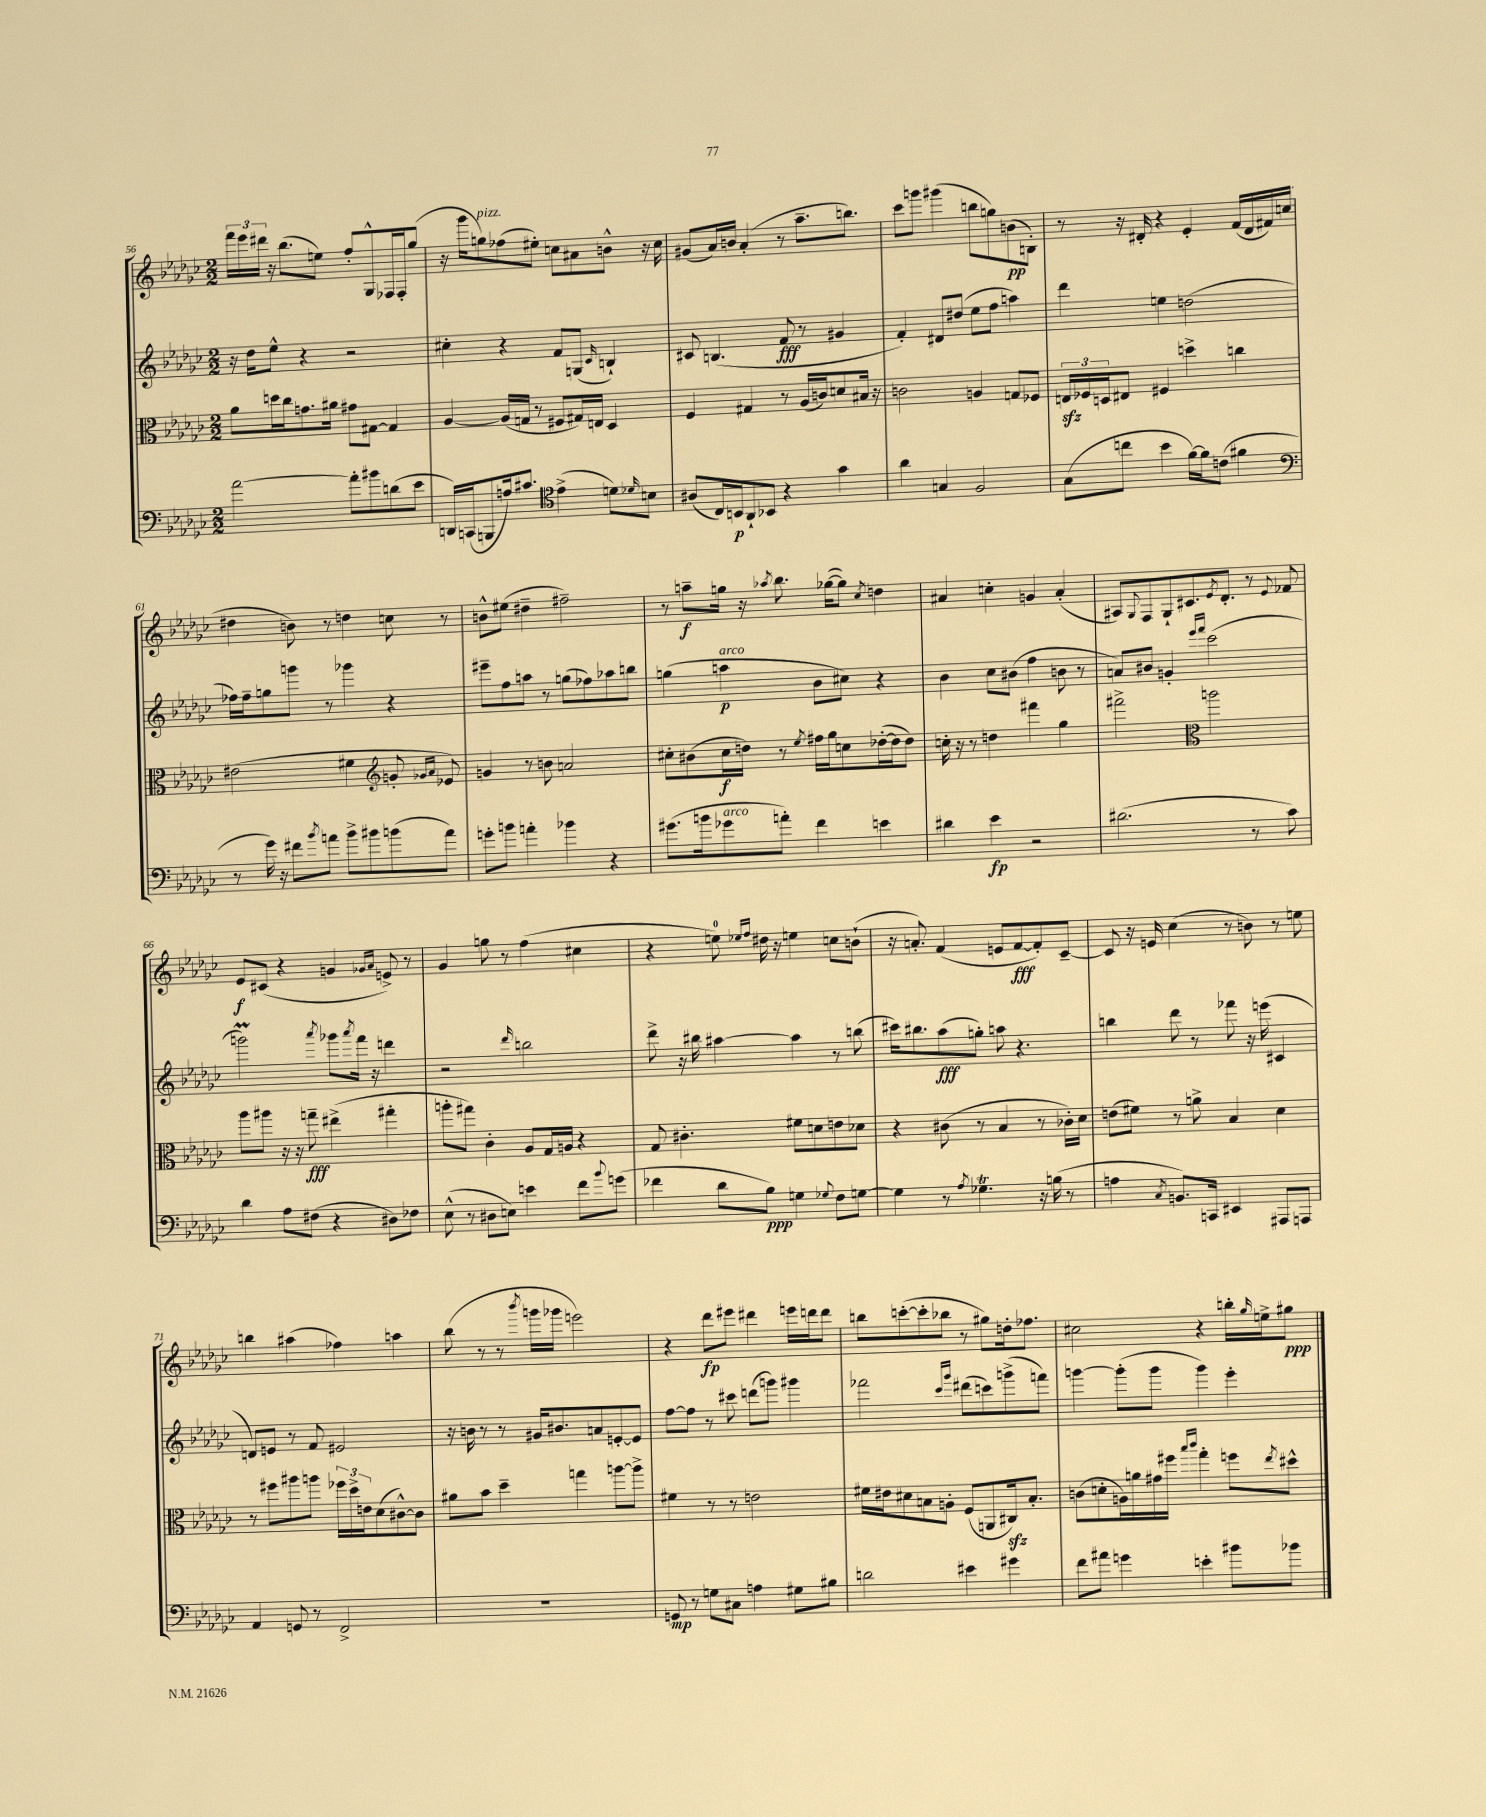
<<
\new StaffGroup <<
\new Staff = "s0" {
    \clef treble \key ges \major \numericTimeSignature \time 2/2
    \tuplet 3/2 { f'''16 ees'''16 dis'''16 } r16 bes''8.( e''8) f''8-. ges8-^ fes16 fes16-. ges''8( |
    r16 ges'''16 g''8^\markup { \italic "pizz." }) fes''8( eis''8-.) c''8 ais'8 b'8-^ r16 c''16 |
    gis'8( aes'16) b'16 aes'4-.( r8 aes''8.-- b''8.) |
    ces'''8 g'''8 gis'''4( b''8 g''8) b'8\pp( b8-.) |
    r8 r16 dis'16-. r4 ees'4-. f'16( dis'16 fis'16) c''16( |
    dis''4 b'8) r8 d''4 c''8 r8 |
    b'8-^ eis''8( dis''4-- fis''2--) |
    r8 a''8--\f g''16 r16 \acciaccatura { aes''8 } bes''8. ges''16~( ges''8) \acciaccatura { ces''8 } d''4 |
    ais'4 c''4-. g'4 ais'4-.( |
    ais8) \appoggiatura { ges8 } f8 ges8-! cis'8. \acciaccatura { ees'8 } des'8.-. r8 \appoggiatura { ees'8 } fes'8 |
    ees'8\f cis'8( r4 g'4 \grace { ges'16 aes'16 } e'8->) r8 |
    ges'4 g''8 r8 f''4( cis''4 |
    r4 e''8-0) \grace { ees''16 f''16 } dis''16 r16 e''4 c''8 b'8-!( |
    r16 a'8.-.) f'4( e'8 f'8~\fff f'8-.) ces'8~-- |
    ces'8 r16 e'16 ces''4( r8 b'8) r8 e''8 |
    b''4 ais''4( fes''4) a''4 |
    bes''8( r8 r8 \acciaccatura { bes'''8 } g'''16 ges'''16 e'''2) |
    r4 des'''8\fp eis'''8 dis'''4 e'''16 d'''16 d'''8 |
    b''8 c'''8~-.( c'''8-. bes''8 r8 gis''8) d''16-. fes''8. |
    cis''2 r4 b''16-. \grace { ges''16 } e''16-> gis''8\ppp \bar "|." |
}
\new Staff = "s1" {
    \clef treble \key ges \major \numericTimeSignature \time 2/2
    r16 des''16 ees''8-^ r4 r2 |
    cis''4-. r4 f'8 g8( \grace { ces'16 } b4-!) |
    cis'8 b4.( f'8\fff r8 gis'4 |
    f'4-.) dis'8 dis''8( ees''8 f''8 a''4) |
    des'''4 e''4 d''2( |
    fes''16) fes''16-- g''8 g'''8 r8 ges'''4 r4 |
    eis'''8-- f''8 a''8 r8 g''8( fes''8) aes''8 b''8 |
    g''4( a''4\p^\markup { \italic "arco" } bes'8 cis''8) r4 |
    bes'4 ces''8 bis'8( f''4 b'8 r8 |
    a'8) bis'8 g'4-. \grace { ees'''16 f'''16 } ces'''2( |
    g'''2\prall) \acciaccatura { aes'''8 } ges'''8 \acciaccatura { aes'''8 } f'''16 r16 d'''4 |
    r2 \grace { des'''16 } b''2 |
    des'''8-> r16 bis''16 ais''4~ ais''4 r8 b''8( |
    cis'''16) bis''8. aes''8\fff( g''8-.) a''8 r4. |
    b''4 des'''8 r8 fes'''8 r16 e'''16( cis'4 |
    d'8) e'8 r8 f'8 eis'2 |
    r16 b'16 r8 r8 gis'16 bis'8. a'8 e'8~-. e'8 |
    f''8~ f''8 r8 cis'''8 d'''8( g'''8) gis'''4 |
    fes'''2 \grace { ces'''16 ges'''16 } dis'''8( c'''8) g'''8->( f'''8) |
    g'''4~ g'''8-.( g'''8 g'''4) ees'''4-. \bar "|." |
}
\new Staff = "s2" {
    \clef alto \key ges \major \numericTimeSignature \time 2/2
    aes'8 d''16 ces''16 g'8. ais'16 gis'8 gis8~ gis4 |
    aes4~ aes16( g16 r8 fis8 gis16) e16 des4 |
    f4 gis4 r8 aes16( c'16) d'8 bis16 r16 |
    c'2 a4 g8 fes8 |
    \tuplet 3/2 { e16\sfz fes16 d16 } eis8 fis4 d''4-> c''4 |
    eis'2( fis'4 \clef treble g'8-. \grace { ges'16 aes'16 } ees'8) |
    g'4 r8 b'8 a'2 |
    cis''8-. bis'8( cis''16\f d''16) r8 \acciaccatura { ees''8 } fis''16 ges''16 c''8 des''16~-.( des''16 des''8) |
    c''16-. r16 r8 d''4 fis'''4 ges''4 |
    fis'''2-> \clef alto a''2 |
    aes''8 ais''8 r16 r16 g''8--\fff eis''4->( gis''4-. |
    a''8-. gis''8) ces'4-. aes8 ges16 a16 r4 |
    ges8 cis'4.-. fis'8 d'8 e'8 des'8 |
    r4 cis'8( r8 bes4 r8 ces'16-.) des'16 |
    e'8( fis'8) r8 a'8-> bes4 des'4 |
    r8 fis''8 ais''8 a''8 \tuplet 3/2 { fes''16 des''16-> e'16 } des'8( cis'8~-^) cis'8 |
    ais'8 bes'8 des''4-- g''4 a''8~ a''8-> |
    fis'4 r8 r8 e'2 |
    fis'16 eis'16 dis'8 b8 a8-. f8( a,8 cis16\sfz) b8.-. |
    c'8( d'8-. a16) a'16 gis'16 fis''16 \grace { bes''16 ces'''16 } ges''4-. f''8 \acciaccatura { ees''8 } dis''8-^ \bar "|." |
}
\new Staff = "s3" {
    \clef bass \key ges \major \numericTimeSignature \time 2/2
    aes'2~ aes'8-. bis'8 d'8( ees'8 |
    d,16) c,16( b,,8 a16) cis'8. \clef tenor ees'4->( d'8) \grace { des'16 } b8 |
    ais8( ces16) b,16\p aes,8-! bes,8 r4 ges'4 |
    aes'4 g4 f2 |
    ges8( c''8 bes'4 f'16~) f'16 c'8( fis'4 |
    \clef bass r8 ges'16) r16 fis'8 \acciaccatura { bes'8 } a'8 bes'8-> bis'8 b'8( a'8) |
    g'8-. b'8 a'4-. bes'4 r4 |
    gis'8.( b'16 ges'8^\markup { \italic "arco" } a'8-.) f'4 e'4 |
    dis'4 ees'4\fp r2 |
    dis'2.( r8 ces'8) |
    des'4 aes8 fis8( r4 dis8) fes8 |
    ees8-^( r8 dis8 e8) e'4 f'8 \appoggiatura { bes'8 } g'8( |
    fes'4 des'8 bes8\ppp) g4 \appoggiatura { ges8 } f8 g8~ |
    g4 r8 \acciaccatura { aes8 } ges4.\trill r16 b16( r8 |
    a4 \acciaccatura { ces8 } b,8.) c,16 eis,4 ais,,8 a,,8 |
    aes,4 g,8 r8 f,2-> |
    R1 |
    g,8\mp r8 g8 cis8 a4 gis8 bis8 |
    d'2 eis'4 gis'4 |
    f'8 ais'8 g'4 e'4-. bis'8 bes'8 \bar "|." |
}
>>
>>
\layout { \context { \Score currentBarNumber = #56 } }
